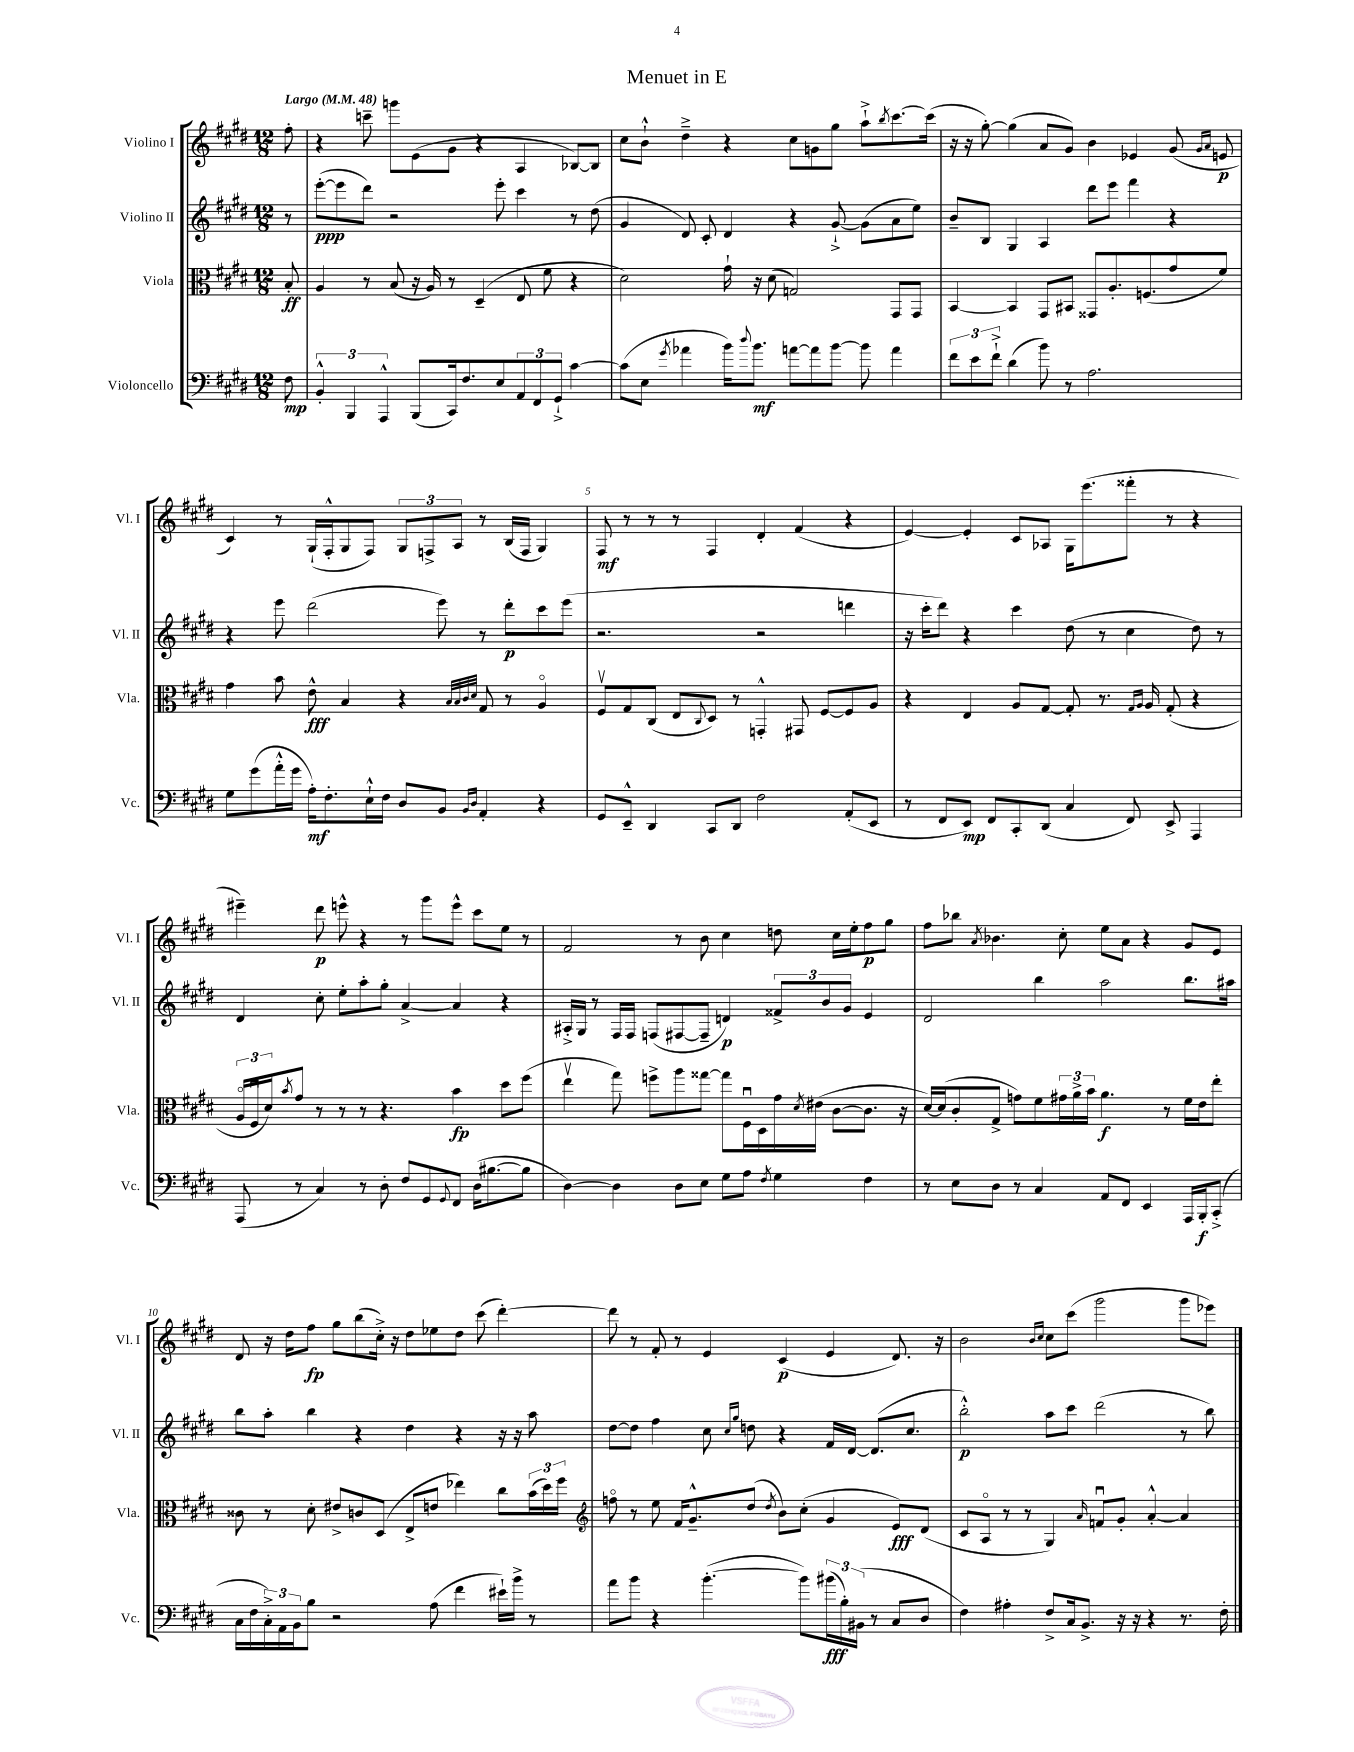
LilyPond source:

\header { title = "Menuet in E" }
<<
\new StaffGroup <<
\new Staff = "s0" \with { instrumentName = "Violino I" shortInstrumentName = "Vl. I" } {
    \clef treble \key e \major \numericTimeSignature \time 12/8 \partial 8 \tempo "Largo" 4 = 48
    fis''8-. |
    r4 c'''8-- g'''8 e'8( gis'8 r4 a4 bes8~) bes8 |
    cis''8 b'8-!-^ dis''4---> r4 cis''8 g'8 gis''8 a''8-!-> \acciaccatura { b''8 } cis'''8.~ cis'''16( |
    r16 r16 gis''8~-.) gis''4( a'8 gis'8) b'4 ees'4 gis'8( \grace { gis'16 a'16 } e'8\p |
    cis'4) r8 gis16-!( fis16-.-^ gis8 fis8) \tuplet 3/2 { gis8 f8-> a8 } r8 b16( f16 gis4) |
    fis8\mf r8 r8 r8 fis4 dis'4-. fis'4( r4 |
    e'4~) e'4-. cis'8 aes8 gis16 e'''8.( fisis'''8-. r8 r4 |
    eis'''4--) dis'''8\p e'''8-^ r4 r8 gis'''8 e'''8-^ cis'''8 e''8 r8 |
    fis'2 r8 b'8 cis''4 d''8 cis''16 e''16-. fis''8\p gis''8 |
    fis''8 bes''8 \acciaccatura { a'8 } bes'4. cis''8-. e''8 a'8 r4 gis'8 e'8 |
    dis'8 r16 dis''16 fis''8\fp gis''8 b''8( cis''16-.->) r16 dis''8 ees''8 dis''8 cis'''8( dis'''4~-.) |
    dis'''8 r8 fis'8-. r8 e'4 cis'4\p( e'4 dis'8.) r16 |
    b'2 \grace { b'16 cis''16 } cis''8 cis'''8( gis'''2 gis'''8 ees'''8) \bar "|." |
}
\new Staff = "s1" \with { instrumentName = "Violino II" shortInstrumentName = "Vl. II" } {
    \clef treble \key e \major \numericTimeSignature \time 12/8 \partial 8
    r8 |
    e'''8~-.\ppp( e'''8 dis'''8) r2 e'''8-. cis'''4 r8 dis''8( |
    gis'4 dis'8) cis'8-. dis'4 r4 gis'8~-!-> gis'8( a'8 e''8) |
    b'8-- b8 gis4 a4 dis'''8 e'''8 fis'''4 r4 |
    r4 e'''8 dis'''2( e'''8) r8 dis'''8-.\p cis'''8 e'''8( |
    r2. r2 d'''4 |
    r16 cis'''16-. dis'''8) r4 cis'''4 dis''8( r8 cis''4 dis''8) r8 |
    dis'4 cis''8-. e''8-. a''8-. gis''8-. a'4~-> a'4 r4 |
    ais16-.-> gis16 r8 fis16 fis16 f8( fis8~ fis8-- d'4\p) \tuplet 3/2 { fisis'8-> b'8 gis'8 } e'4 |
    dis'2 b''4 a''2 b''8. ais''16 |
    b''8 a''8-. b''4 r4 dis''4 r4 r16 r16 a''8 |
    dis''8~ dis''8 fis''4 cis''8 \grace { cis''16 gis''16 } d''8 r4 fis'16 dis'16~ dis'8.( cis''8. |
    b''2-.-^\p) a''8 cis'''8 dis'''2( r8 b''8) \bar "|." |
}
\new Staff = "s2" \with { instrumentName = "Viola" shortInstrumentName = "Vla." } {
    \clef alto \key e \major \numericTimeSignature \time 12/8 \partial 8
    b8-.\ff |
    a4 r8 b8( r16 a16) r8 dis4--( e8 fis'8 r4 |
    dis'2) gis'16-! r16 dis'8( g2) gis,8 gis,8 |
    b,4~ b,4 gis,8 bis,8 gisis,8 a8.-. f8.( gis'8 fis'8) |
    gis'4 b'8 e'8-^\fff b4 r4 \grace { b32 b32 cis'32 dis'32 } gis8 r8 a4\flageolet |
    fis8\upbow gis8 cis8( e8 \appoggiatura { cis8 } dis8) r8 g,4-.-^ gis,8 fis8~ fis8 a8 |
    r4 e4 a8 gis8~ gis8-. r8. \grace { gis16 a16 } a16 gis8-.( r4 |
    \tuplet 3/2 { a16\flageolet fis16\downbow dis'16) } \acciaccatura { b'8 } gis'8 r8 r8 r8 r4. b'4\fp dis''8 fis''8( |
    e''4\upbow gis''8) f''8-> a''8 gisis''8~ gisis''8 fis16\downbow dis16 gis'16 \acciaccatura { dis'8 } eis'16( cis'8~ cis'8. r16 |
    dis'16~) dis'16( cis'8-. gis8-> g'8) fis'8 \tuplet 3/2 { gis'16 a'16-> b'16 } a'4.\f r8 fis'16 e'16 e''8-. |
    cisis'8 r8 dis'8-. eis'8-> c'8 dis8( e8-> e'8 ees''4) cis''8 \tuplet 3/2 { b'16( dis''16) fis''16 } |
    \clef treble f''8\flageolet r8 e''8 fis'16 gis'8.---^ dis''8( \acciaccatura { dis''8 } b'8) cis''8-.( gis'4 e'8\fff) dis'8( |
    cis'8 a8\flageolet r8 r8 gis4) \grace { a'16 } f'8\downbow gis'8-. a'4~-.-^ a'4 \bar "|." |
}
\new Staff = "s3" \with { instrumentName = "Violoncello" shortInstrumentName = "Vc." } {
    \clef bass \key e \major \numericTimeSignature \time 12/8 \partial 8
    fis8\mp |
    \tuplet 3/2 { b,4-.-^ b,,4 a,,4-^ } b,,8( cis,16) fis8. e8 \tuplet 3/2 { a,8 fis,8 gis,8-!-> } cis'4~ |
    cis'8( e8 \acciaccatura { gis'8 } aes'4 b'16) \appoggiatura { dis''8 } b'8.\mf a'8~ a'8 b'8~ b'8 a'4 |
    \tuplet 3/2 { fis'8 e'8 fis'8-!-> } dis'4( b'8) r8 a2. |
    gis8 gis'8( a'16-.-^ gis'16 a16-.\mf) fis8.-. e16-!-^ fis16 dis8 b,8 \grace { b,16 dis16 } a,4-. r4 |
    gis,8 e,8---^ dis,4 cis,8 dis,8 fis2 a,8-.( e,8 |
    r8 fis,8 e,8\mp) fis,8 cis,8-. dis,8( cis4 fis,8) e,8-> a,,4 |
    a,,8( r8 cis4) r8 dis8-. fis8 gis,8 \appoggiatura { gis,8 } fis,8 dis16( bis8.~ bis8 |
    dis4~) dis4 dis8 e8 gis8 a8 \acciaccatura { fis8 } gis4 fis4 |
    r8 e8 dis8 r8 cis4 a,8 fis,8 e,4 a,,16 b,,16-.\f cis,8-.->( |
    cis16 fis16 \tuplet 3/2 { cis16-.->) a,16 b,16 } b8 r2 a8( fis'4 eis'16-!) b'16-> r8 |
    a'8 b'8 r4 b'4.~-.( b'8) \tuplet 3/2 { bis'16\fff( b16-.) bis,16( } r8 cis8 dis8 |
    fis4) ais4-. fis8-> cis16 b,8.-> r16 r16 r4 r8. fis16-. \bar "|." |
}
>>
>>
\layout { \context { \Score \override BarNumber.break-visibility = ##(#f #t #t) barNumberVisibility = #(every-nth-bar-number-visible 5) } }
